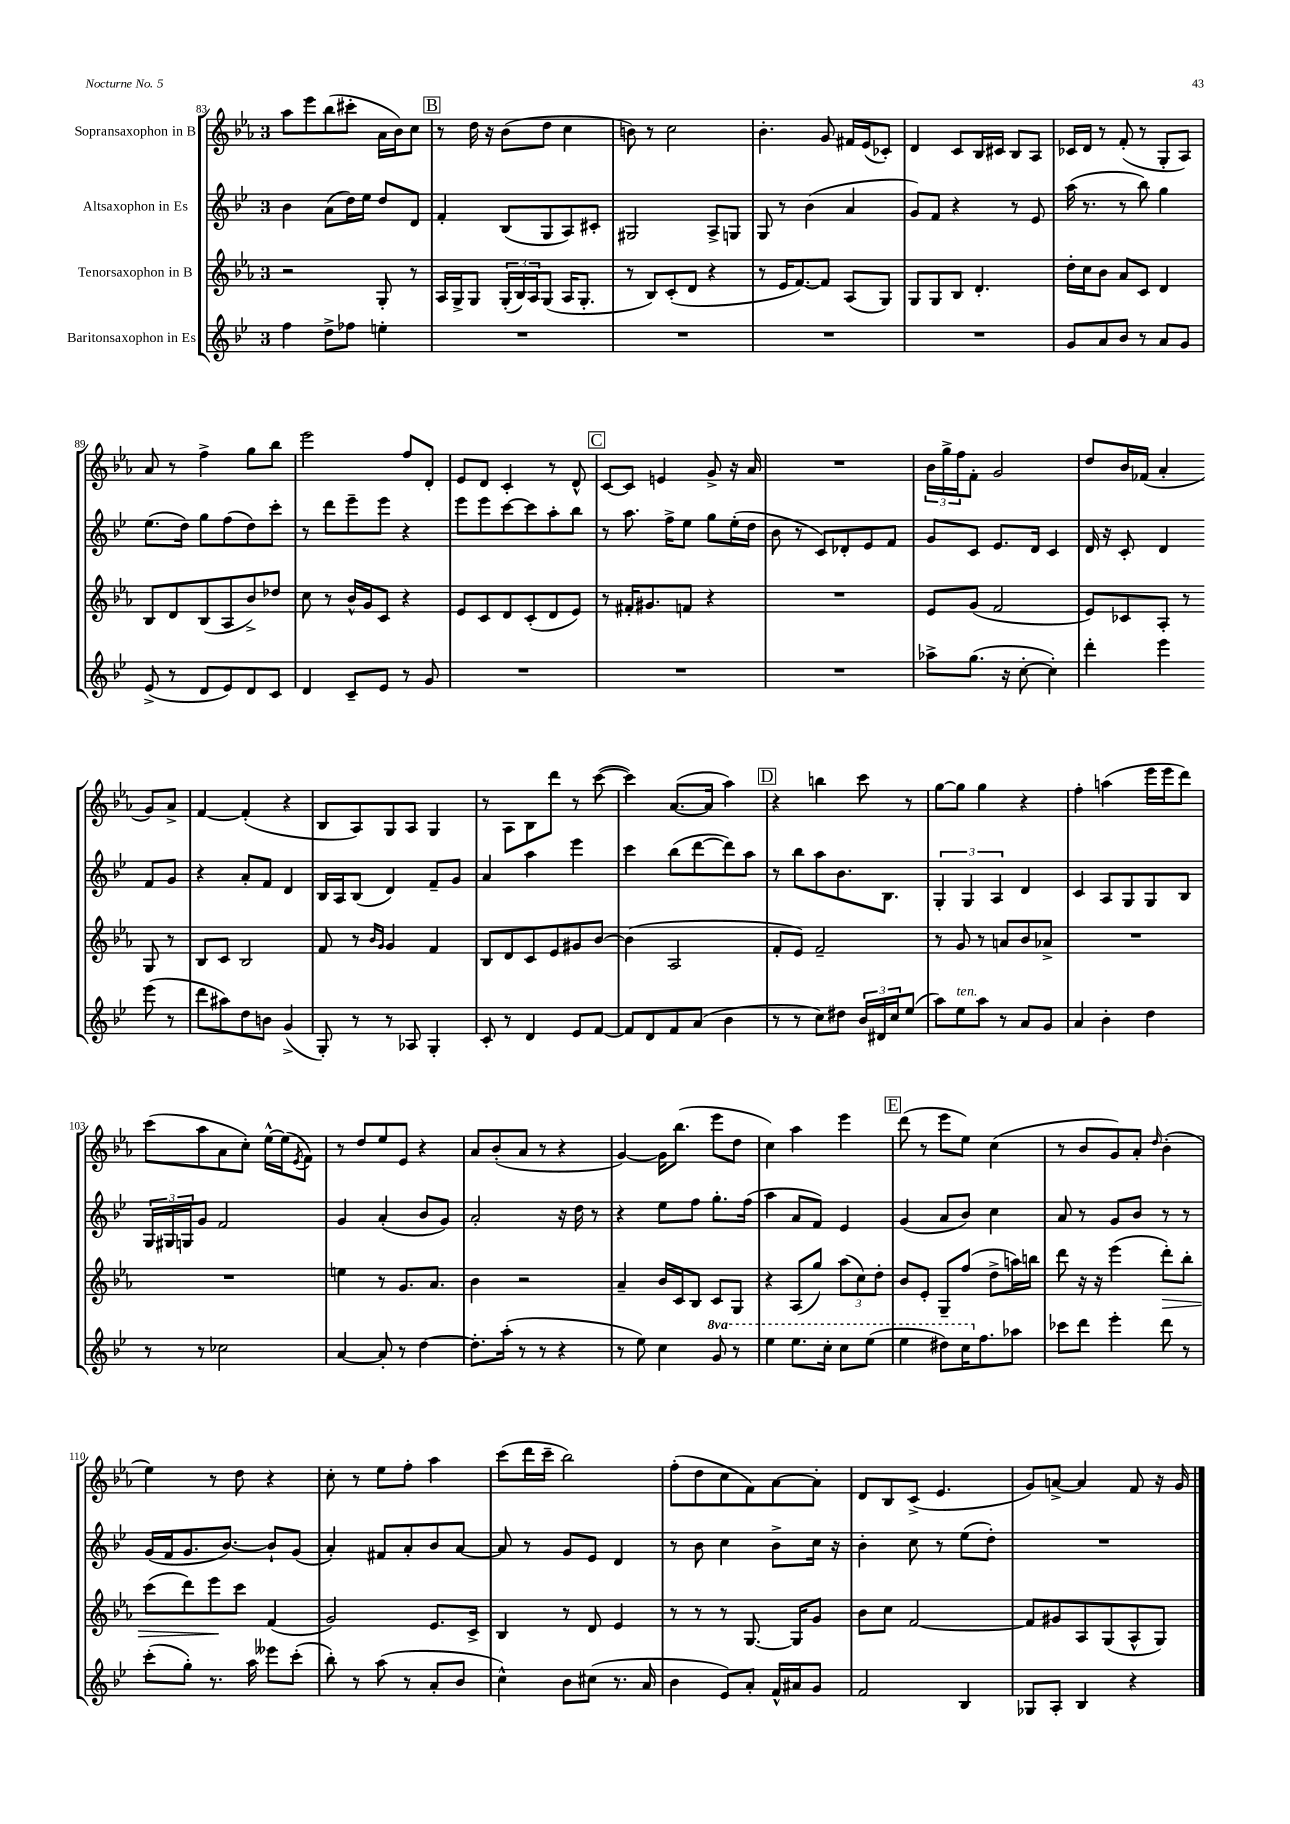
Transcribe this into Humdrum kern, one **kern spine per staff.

**kern	**kern	**kern	**kern
*staff4	*staff3	*staff2	*staff1
*clefG2	*clefG2	*clefG2	*clefG2
*k[b-e-]	*k[b-e-a-]	*k[b-e-]	*k[b-e-a-]
*M3/4	*M3/4	*M3/4	*M3/4
4ff	2r	4b-	8aa-
.	.	.	8eee-
8dd^	.	(8a	(8bb-
8ff-	.	16dd)	8ccc#'
.	.	16ee-	.
4ee'	8G'	8dd	16a-
.	.	.	16b-)
.	8r	8d	8cc
=	=	=	=
2.r	16A-	4f'	8r
.	16G^	.	.
.	8G	.	16dd
.	.	.	16r
.	(24G'	(8B-	(8b-
.	24B-)	.	.
.	24A-	.	.
.	(8G	8G	8dd
.	16A-	8A)	4cc
.	8.G'	.	.
.	.	8c#'	.
=	=	=	=
2.r	8r	2G#	8b)
.	8B-)	.	8r
.	(8c'	.	2cc
.	8d	.	.
.	4r	8A^	.
.	.	8G	.
=	=	=	=
2.r	8r	8G	4.b-'
.	16e-	8r	.
.	[8.f)	.	.
.	.	(4b-	.
.	8f]	.	8g
.	(8A-	4a	16f#
.	.	.	(16e-
.	8G)	.	8c-')
=	=	=	=
2.r	8G	8g)	4d
.	8G	8f	.
.	8B-	4r	8c
.	4.d'	.	16B-
.	.	.	16c#
.	.	8r	8B-
.	.	8e-	8A-
=	=	=	=
8g	16dd'	(16aa	16c-
.	16cc	8.r	16d
8a	8b-	.	8r
8b-	8a-	8r	(8f'
8r	8c	8bb-)	8r
8a	4d	4gg	8G'
8g	.	.	8A-)
=	=	=	=
(8e-^	8B-	(8.ee-	8a-
8r	8d	.	8r
.	.	16dd)	.
8d	(8B-	8gg	4ff^
8e-)	8A-	(8ff	.
8d	8b-^)	8dd)	8gg
8c	8dd-	8ccc'	8bb-
=	=	=	=
4d	8cc	8r	2eee-
.	8r	8ddd	.
8c~	16b-^^	8eee-~	.
.	16g	.	.
8e-	8c	8eee-	.
8r	4r	4r	8ff
8g	.	.	8d'
=	=	=	=
2.r	8e-	8eee-	8e-
.	8c	8eee-	8d
.	8d	[8ccc	4c'
.	(8c'	8ccc]	.
.	8d	8aa'	8r
.	8e-)	8bb-	8d^^
=	=	=	=
2.r	8r	8r	[8c
.	16f#'	8.aa	8c]
.	8.g#	.	.
.	.	.	4e
.	.	16ff^	.
.	8f	8ee-	.
.	4r	8gg	8g^
.	.	(16ee-'	16r
.	.	16dd	16a-
=	=	=	=
2.r	2.r	8b-	2.r
.	.	8r	.
.	.	8c)	.
.	.	8d-'	.
.	.	8e-	.
.	.	8f	.
=	=	=	=
8aa-^	8e-	8g	24b-
.	.	.	24gg^
.	.	.	24ff
(8.gg	(8g	8c	8f'
.	2f	8.e-	2g
16r	.	.	.
[8cc'	.	.	.
.	.	16d	.
4cc'])	.	4c	.
=	=	=	=
4ddd'	8e-)	16d	8dd
.	.	16r	.
.	8c-	8c'	16b-
.	.	.	(16f-
4eee-	8A-'	4d	4a-'
.	8r	.	.
(8eee-	8G	8f	8g)
8r	8r	8g	8a-^
=	=	=	=
8ddd	8B-	4r	[4f
8aa#)	8c	.	.
8dd	2B-	8a'	(4f']
8b	.	8f	.
(4g^	.	4d	4r
=	=	=	=
8G')	8f	16B-	8B-
.	.	16A	.
8r	8r	(8B-	8A-)
.	16qqb-	.	.
.	16qqg	.	.
8r	4g	4d)	8G
8A-	.	.	8A-
4G'	4f	8f~	4G
.	.	8g	.
=	=	=	=
8c'	8B-	4a	8r
8r	8d	.	8A-
4d	8c	4aa	8B-
.	8e-	.	8ddd
8e-	8g#	4eee-	8r
[8f	[8b-	.	([8ccc
=	=	=	=
8f]	(4b-]	4ccc	4ccc])
8d	.	.	.
8f	2A-	(8bb-	([8.a-
(8a	.	[8ddd	.
.	.	.	16a-]
4b-	.	8ddd])	4aa-)
.	.	8aa	.
=	=	=	=
8r	8f'	8r	4r
8r	8e-)	8bb-	.
8cc)	2f~	8aa	4bb
8dd#	.	8.b-	.
24b-	.	.	8ccc
24d#	.	.	.
.	.	8.B-	.
24cc	.	.	.
(8ee-	.	.	8r
=	=	=	=
8aa)	8r	6G'	[8gg
8ee-	8g	.	8gg]
.	.	6G	.
8aa	8r	.	4gg
.	.	6A	.
8r	8a	.	.
8a	8b-	4d	4r
8g	8a-^	.	.
=	=	=	=
4a	2.r	4c	4ff'
4b-'	.	8A	(4aa
.	.	8G	.
4dd	.	8G	16eee-
.	.	.	16eee-
.	.	8B-	8ddd)
=	=	=	=
8r	2.r	24G	(8ccc
.	.	24G#	.
.	.	24G	.
8r	.	8g	8aa-
2cc-	.	2f	8a-
.	.	.	8cc')
.	.	.	[16ee-^^
.	.	.	(16ee-]
.	.	.	8qe-
.	.	.	8f)
=	=	=	=
[4a	4ee	4g	8r
.	.	.	8dd
8a']	8r	(4a'	8ee-
8r	8.g	.	8e-
[4dd	.	8b-	4r
.	8.a-	.	.
.	.	8g)	.
=	=	=	=
8.dd']	4b-	2a'	8a-
.	.	.	(8b-'
(16aa'	.	.	.
8r	2r	.	8a-
8r	.	.	8r
4r	.	16r	4r
.	.	16dd	.
.	.	8r	.
=	=	=	=
8r	4a-~	4r	[4g)
8ee-)	.	.	.
4cc	16b-	8ee-	16g]
.	16c	.	(8.bb-
.	8B-	8ff	.
8gg	8c	8.gg'	8eee-
8r	8G	.	8dd
.	.	(16ff	.
=	=	=	=
4eee-	4r	4aa	4cc)
8.eee-	(8A-	8a	4aa-
.	8gg)	8f)	.
16ccc'	.	.	.
8ccc	(12aa-	4e-	4eee-
.	12cc)	.	.
(8eee-	.	.	.
.	12dd'	.	.
=	=	=	=
4eee-	8b-	(4g	(8ddd
.	8e-'	.	8r
8ddd#)	8G~	8a	8eee-
16ccc	(8ff	8b-)	8ee-)
8.ff	.	.	.
.	8dd^	4cc	(4cc
8aa-	16aa)	.	.
.	16bb	.	.
=	=	=	=
8ccc-	8ddd	8a	8r
8ddd	16r	8r	8b-
.	16r	.	.
4eee-'	(4eee-	8g	8g)
.	.	8b-	8a-'
.	.	.	16qqdd
8ddd	8ddd')	8r	(4b-'
8r	8bb-'	8r	.
=	=	=	=
(8ccc'	(8ccc	(16g	4ee-)
.	.	16f	.
8gg')	8ddd)	8.g	.
8.r	8eee-	.	8r
.	.	[8.b-)	.
.	8ccc	.	8dd
16aa	.	.	.
8eee--	(4f	8b-`]	4r
(8ccc'	.	(8g	.
=	=	=	=
8bb-')	2g)	4a')	8cc'
8r	.	.	8r
(8aa	.	8f#	8ee-
8r	.	8a'	8ff'
8a'	8.e-	8b-	4aa-
8b-	.	[8a	.
.	16c^	.	.
=	=	=	=
4cc^^)	4B-	8a]	(8ccc
.	.	8r	16ddd
.	.	.	16ccc~
8b-	8r	8g	2bb-)
(8cc#	8d	8e-	.
8.r	4e-	4d	.
16a	.	.	.
=	=	=	=
4b-	8r	8r	(8ff'
.	8r	8b-	8dd
8e-)	8r	4cc	8cc
8a'	[8.G	.	8f)
16f^^	.	8b-^	[8a-
16a#	16G]	.	.
8g	8g	16cc	8a-']
.	.	16r	.
=	=	=	=
2f	8b-	4b-'	8d
.	8cc	.	8B-
.	[2f	8cc	(8c^
.	.	8r	4.e-
4B-	.	(8ee-	.
.	.	8dd')	.
=	=	=	=
8G-	8f]	2.r	8g)
8A'	8g#	.	[8a^
4B-	8A-	.	4a]
.	(8G	.	.
4r	8A-^^	.	8f
.	8G)	.	16r
.	.	.	16g
==	==	==	==
*-	*-	*-	*-
